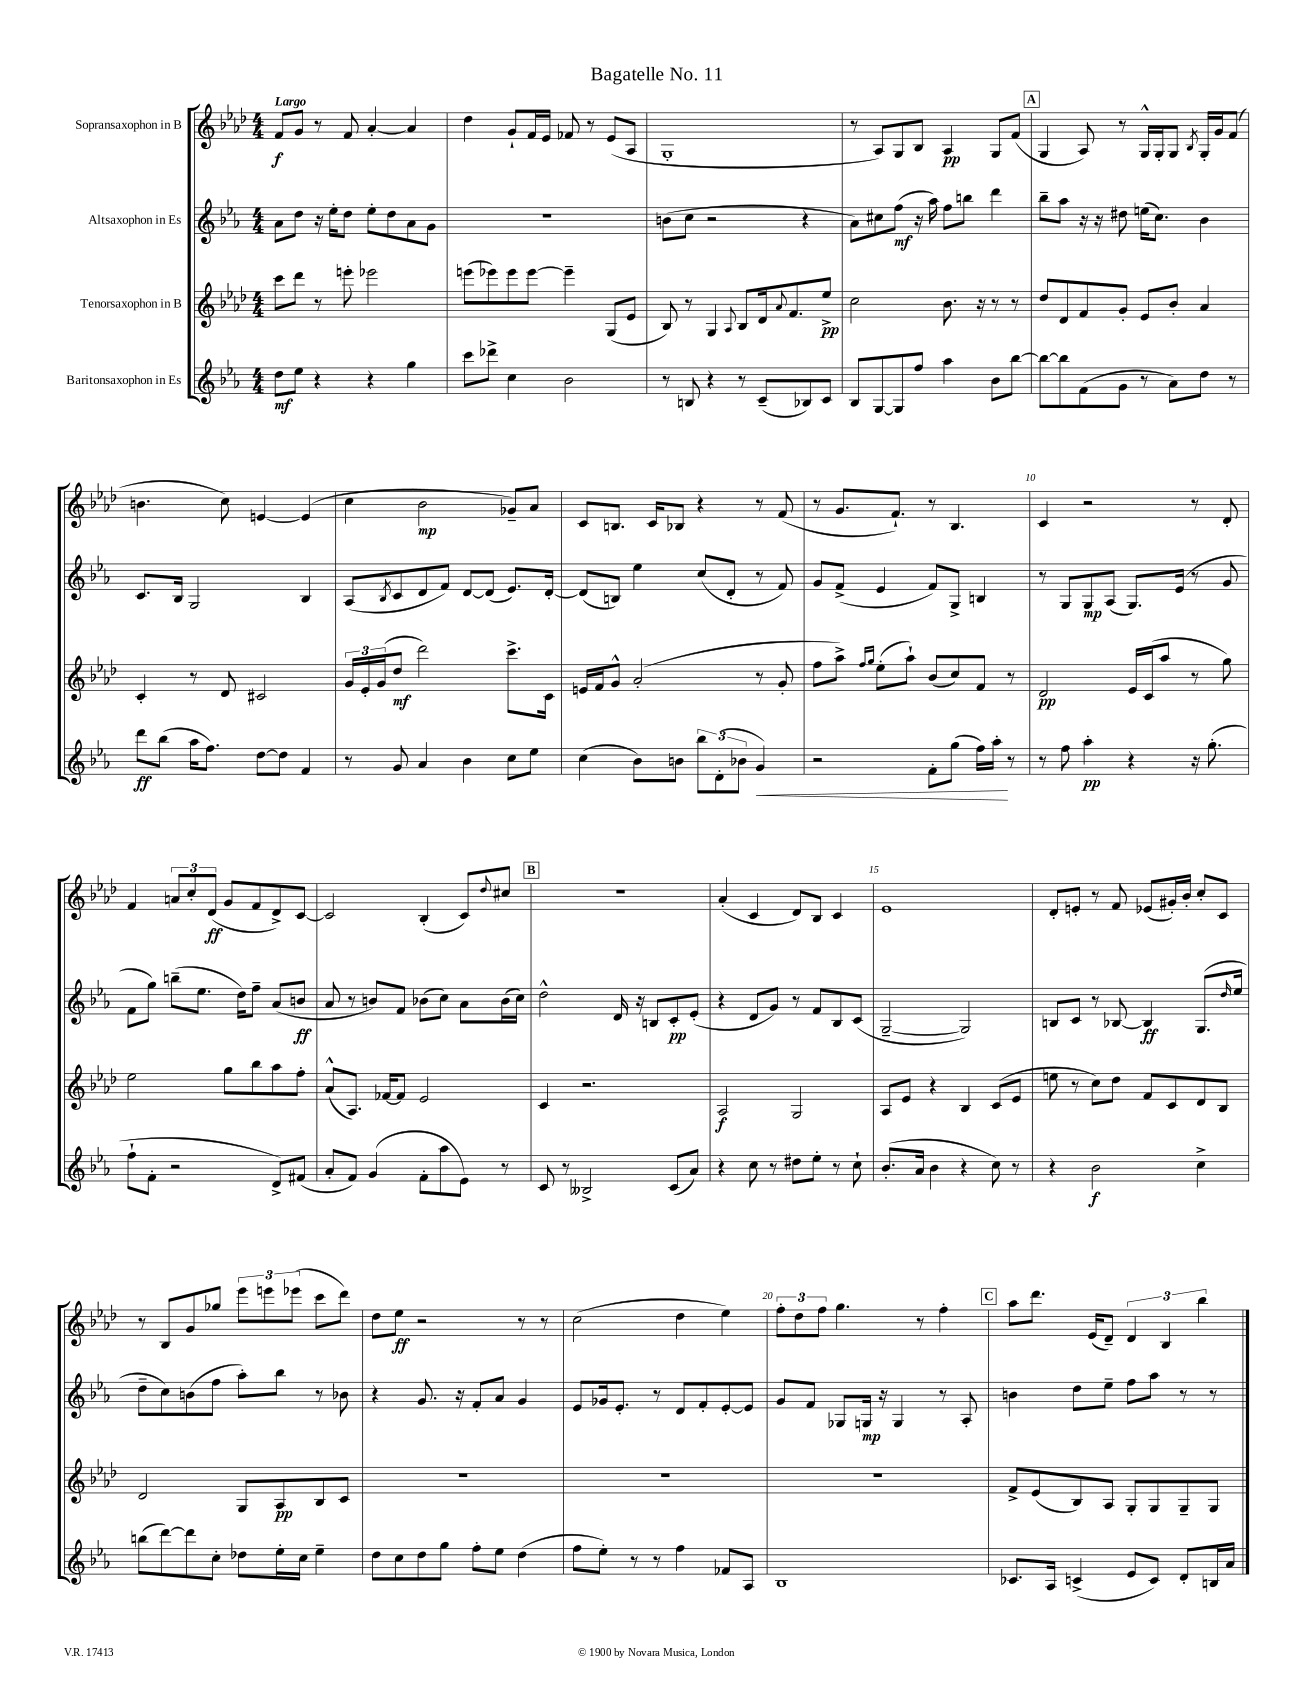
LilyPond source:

\header { title = "Bagatelle No. 11" }
<<
\new StaffGroup <<
\new Staff = "s0" \with { instrumentName = "Sopransaxophon in B" } {
    \clef treble \key aes \major \numericTimeSignature \time 4/4 \tempo "Largo"
    f'8\f g'8 r8 f'8 aes'4~-. aes'4 |
    des''4 g'8-! f'16 ees'16 fes'8 r8 ees'8( aes8 |
    g1-. |
    r8 aes8) g8 bes8 aes4\pp g8 f'8( |
    \mark \markup { \box "A" } g4 aes8) r8 g16-^ g16-. g8 \acciaccatura { bes8 } g16-. g'16 f'8( |
    b'4. c''8) e'4~ e'4( |
    c''4 bes'2\mp ges'8--) aes'8 |
    c'8 b8. c'16 bes8 r4 r8 f'8( |
    r8 g'8. f'8.-!) r8 bes4. |
    c'4 r2 r8 des'8-. |
    f'4 \tuplet 3/2 { a'8 c''8-. des'8\ff( } g'8 f'8 des'8->) c'8~ |
    c'2 bes4-.( c'8) \appoggiatura { des''8 } cis''8 |
    \mark \markup { \box "B" } r1 |
    aes'4-.( c'4 des'8) bes8 c'4 |
    ees'1 |
    des'8-. e'8-. r8 f'8 ees'8( gis'16-.) bes'16-. c''8-. c'8 |
    r8 bes8 g'8 ges''8 \tuplet 3/2 { ees'''8 e'''8 ees'''8( } c'''8 des'''8) |
    des''8 ees''8\ff r2 r8 r8 |
    c''2( des''4 ees''4) |
    \tuplet 3/2 { f''8-. des''8 f''8 } g''4. r8 f''4-. |
    \mark \markup { \box "C" } aes''8 des'''8. ees'16( des'8--) \tuplet 3/2 { des'4 bes4 bes''4 } \bar "|." |
}
\new Staff = "s1" \with { instrumentName = "Altsaxophon in Es" } {
    \clef treble \key ees \major \numericTimeSignature \time 4/4
    aes'8 d''8 r16 ees''16-. d''8 ees''8-. d''8 aes'8 g'8 |
    R1 |
    b'8( c''8 r2 r4 |
    aes'8) cis''8 f''8\mf( r16 aes''16) f''8 b''8 d'''4 |
    \mark \markup { \box "A" } bes''8-- aes''8 r16 r16 dis''8 e''16( c''8.) bes'4 |
    c'8. bes16 g2 bes4 |
    aes8( \acciaccatura { bes8 } c'8 d'8 f'8) d'8~ d'8( ees'8.) d'16~-. |
    d'8( b8) ees''4 c''8( d'8-. r8 f'8) |
    g'8 f'8->( ees'4 f'8) g8-> b4 |
    r8 g8 g8\mp aes8( g8.) ees'16( r8 g'8 |
    f'8 g''8) b''8--( ees''8. d''16) f''8-- aes'8( b'8\ff |
    aes'8 r8 b'8) f'8 bes'8( c''8) aes'8 bes'16( c''16) |
    \mark \markup { \box "B" } d''2-^ d'16 r16 b8 c'8-.\pp ees'8-.( |
    r4 d'8 g'8) r8 f'8 bes8 c'8( |
    g2~-- g2) |
    b8 c'8 r8 bes8~ bes4\ff g8.( \grace { d''16 } ees''16 |
    d''8-- c''8) b'8( f''8 aes''8-.) bes''8 r8 bes'8 |
    r4 g'8. r16 f'8-. aes'8 g'4 |
    ees'8 ges'16 ees'8.-. r8 d'8 f'8-. ees'8~-. ees'8 |
    g'8 f'8 ges8 g16\mp r16 g4 r8 aes8-. |
    \mark \markup { \box "C" } b'4 d''8 ees''8-- f''8 aes''8 r8 r8 \bar "|." |
}
\new Staff = "s2" \with { instrumentName = "Tenorsaxophon in B" } {
    \clef treble \key aes \major \numericTimeSignature \time 4/4
    c'''8 des'''8 r8 e'''8-. ees'''2 |
    e'''8( ees'''8) ees'''8 ees'''8~ ees'''4-- g8( ees'8 |
    bes8) r8 g4 \appoggiatura { aes8 } bes8 des'16 \appoggiatura { aes'8 } f'8. ees''8->\pp |
    c''2 bes'8. r16 r8 r8 |
    \mark \markup { \box "A" } des''8 des'8 f'8 g'8-. ees'8 bes'8-. aes'4 |
    c'4-. r8 des'8 cis'2 |
    \tuplet 3/2 { g'16 ees'16-. g'16( } des''8\mf des'''2) c'''8.-> c'16 |
    e'16 f'16 g'8-^ aes'2-.( r8 g'8-. |
    f''8 aes''8->) \grace { f''16 g''16 } ees''8-.( aes''8-!) bes'8( c''8) f'8 r8 |
    des'2\pp ees'16 c'16( aes''8 r8 g''8) |
    ees''2 g''8 bes''8 aes''8 f''8-. |
    aes'8-^( aes8.) fes'16~ fes'8 ees'2 |
    \mark \markup { \box "B" } c'4 r2. |
    aes2\f g2 |
    aes8 ees'8 r4 bes4 c'8( ees'8 |
    e''8 r8 c''8) des''8 f'8 c'8 des'8 bes8 |
    des'2 g8 aes8\pp bes8 c'8 |
    R1 |
    R1 |
    R1 |
    \mark \markup { \box "C" } f'8-> ees'8( bes8) aes8 g8-. g8 g8-- g8 \bar "|." |
}
\new Staff = "s3" \with { instrumentName = "Baritonsaxophon in Es" } {
    \clef treble \key ees \major \numericTimeSignature \time 4/4
    d''8\mf ees''8 r4 r4 g''4 |
    c'''8 des'''8-> c''4 bes'2 |
    r8 b8 r4 r8 c'8--( bes8) c'8 |
    bes8 g8~ g8 f''8 aes''4 bes'8 bes''8~ |
    \mark \markup { \box "A" } bes''8~ bes''8 f'8( g'8 r8 aes'8) d''8 r8 |
    d'''8\ff bes''8( aes''16 f''8.) d''8~ d''8 f'4 |
    r8 g'8 aes'4 bes'4 c''8 ees''8 |
    c''4( bes'8) b'8 \tuplet 3/2 { bes''8 d'8-.( bes'8 } g'4\<) |
    r2 f'8-. g''8( f''16) aes''16-.\! r8 |
    r8 f''8 aes''4-.\pp r4 r16 g''8.-.( |
    f''8-! f'8-. r2 d'8->) fis'8( |
    aes'8-. f'8) g'4( f'8-. aes''8 ees'8) r8 |
    \mark \markup { \box "B" } c'8 r8 beses2-> c'8( aes'8) |
    r4 c''8 r8 dis''8 ees''8-. r8 c''8-! |
    bes'8.-.( aes'16 bes'4 r4 c''8) r8 |
    r4 bes'2\f c''4-> |
    b''8( d'''8~) d'''8 c''8-. des''8 ees''16-. c''16 ees''4-- |
    d''8 c''8 d''8 g''8 f''8-. ees''8 d''4( |
    f''8 ees''8-.) r8 r8 f''4 fes'8 aes8 |
    bes1 |
    \mark \markup { \box "C" } ces'8. aes16 c'4->( ees'8 c'8) d'8-. b16 aes'16 \bar "|." |
}
>>
>>
\layout { \context { \Score \override BarNumber.break-visibility = ##(#f #t #t) barNumberVisibility = #(every-nth-bar-number-visible 5) } }
